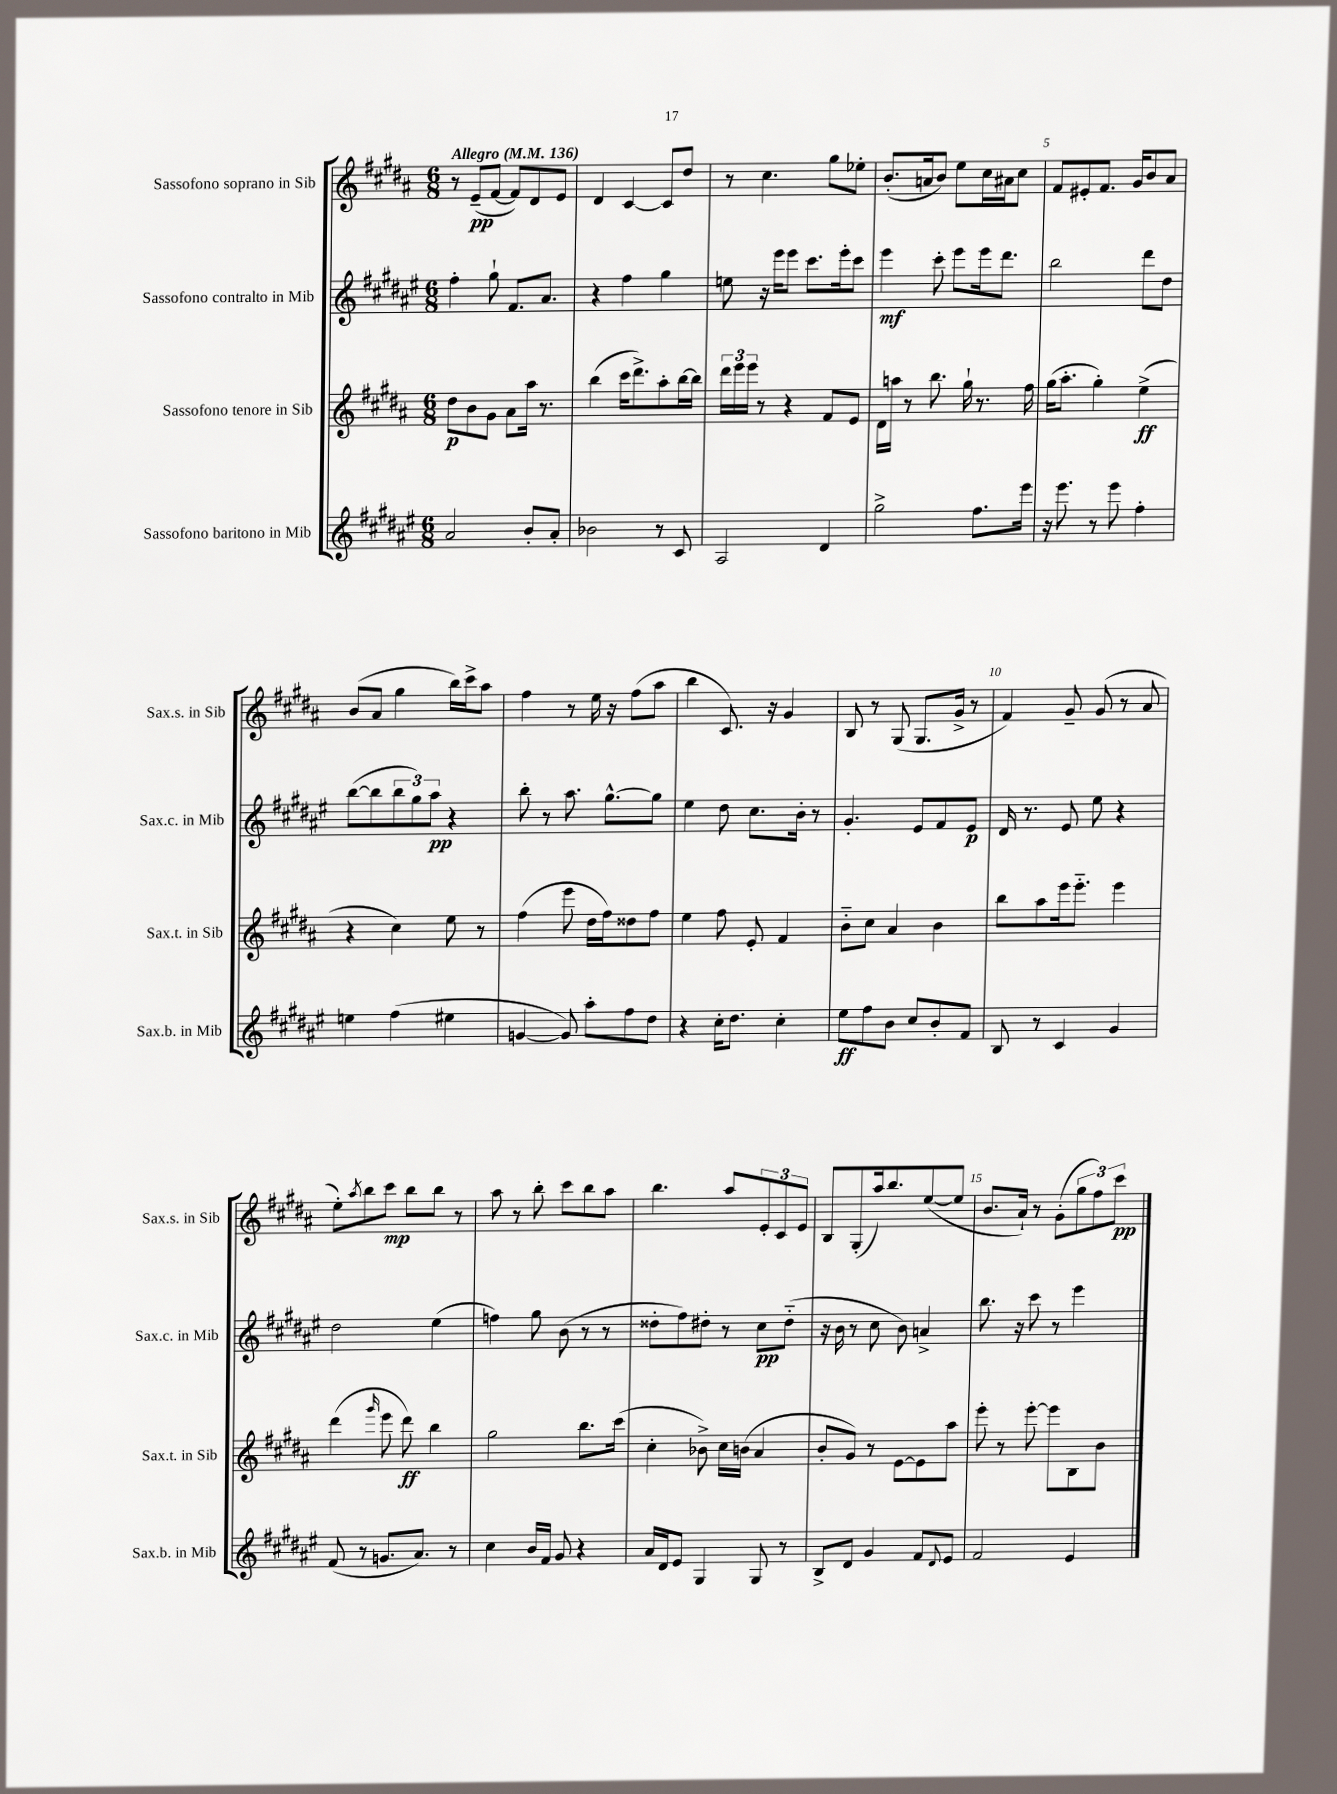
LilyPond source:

<<
\new StaffGroup <<
\new Staff = "s0" \with { instrumentName = "Sassofono soprano in Sib" shortInstrumentName = "Sax.s. in Sib" } {
    \clef treble \key b \major \numericTimeSignature \time 6/8 \tempo "Allegro" 4 = 136
    r8 e'8--\pp( fis'8~ fis'8) dis'8 e'8 |
    dis'4 cis'4~ cis'8 dis''8 |
    r8 cis''4. gis''8 ees''8-. |
    b'8.-.( a'16 b'8) e''8 cis''16 ais'16 cis''8 |
    fis'8 eis'8-. fis'8. gis'16 b'8 ais'8 |
    b'8( ais'8 gis''4 b''16) cis'''16-> ais''8 |
    fis''4 r8 e''16 r16 fis''8( ais''8 |
    b''4 cis'8.) r16 gis'4 |
    b8 r8 gis8( gis8. gis'16-> r8 |
    fis'4) gis'8-- gis'8( r8 ais'8 |
    e''8-.) \acciaccatura { ais''8 } b''8 cis'''8\mp b''8 b''8 r8 |
    ais''8 r8 b''8-. cis'''8 b''8 ais''8 |
    b''4. ais''8 \tuplet 3/2 { e'8-. cis'8 e'8 } |
    b8 gis8-.( ais''16) b''8. e''8~( e''8 |
    b'8. ais'16-!) r8 gis'8-.( \tuplet 3/2 { gis''8 fis''8) cis'''8\pp } \bar "|." |
}
\new Staff = "s1" \with { instrumentName = "Sassofono contralto in Mib" shortInstrumentName = "Sax.c. in Mib" } {
    \clef treble \key fis \major \numericTimeSignature \time 6/8
    fis''4-. gis''8-! fis'8. ais'8. |
    r4 fis''4 gis''4 |
    e''8 r16 eis'''16 eis'''8 cis'''8. eis'''16-. cis'''8 |
    eis'''4\mf cis'''8-. eis'''8 eis'''16 dis'''8. |
    b''2 dis'''8 dis''8 |
    b''8~( b''8 \tuplet 3/2 { b''8 gis''8) ais''8\pp } r4 |
    b''8-. r8 ais''8. gis''8.~-^ gis''8 |
    eis''4 dis''8 cis''8. b'16-. r8 |
    gis'4.-. eis'8 fis'8 eis'8\p |
    dis'16 r8. eis'8 eis''8 r4 |
    dis''2 eis''4( |
    f''4) gis''8 b'8( r8 r8 |
    disis''8-. fis''8) dis''8-. r8 cis''8\pp dis''8-_( |
    r16 b'16 r8 cis''8 b'8) a'4-> |
    b''8. r16 cis'''8 r8 eis'''4 \bar "|." |
}
\new Staff = "s2" \with { instrumentName = "Sassofono tenore in Sib" shortInstrumentName = "Sax.t. in Sib" } {
    \clef treble \key b \major \numericTimeSignature \time 6/8
    dis''8\p b'8 gis'8 ais'8 ais''16 r8. |
    b''4( cis'''16 dis'''8.->) ais''8-. b''16~ b''16 |
    \tuplet 3/2 { dis'''16 e'''16 e'''16 } r8 r4 fis'8 e'8 |
    dis'16 a''16 r8 b''8. gis''16-! r8. fis''16 |
    gis''16( ais''8.-. gis''4-.) e''4->\ff( |
    r4 cis''4) e''8 r8 |
    fis''4( e'''8 dis''16 fis''16) disis''8 fis''8 |
    e''4 fis''8 e'8-. fis'4 |
    b'8-_ cis''8 ais'4 b'4 |
    b''8 ais''8 e'''16 e'''8.-_ e'''4 |
    dis'''4( \grace { gis'''16 } e'''8 dis'''8\ff) b''4 |
    gis''2 b''8. cis'''16( |
    cis''4-. bes'8->) cis''16 b'16( ais'4 |
    b'8-. gis'8) r8 e'8~ e'8 ais''8 |
    e'''8-. r8 e'''8~-. e'''8 b8 b'8 \bar "|." |
}
\new Staff = "s3" \with { instrumentName = "Sassofono baritono in Mib" shortInstrumentName = "Sax.b. in Mib" } {
    \clef treble \key fis \major \numericTimeSignature \time 6/8
    ais'2 b'8-. ais'8-. |
    bes'2 r8 cis'8 |
    ais2 dis'4 |
    gis''2-> fis''8. eis'''16 |
    r16 eis'''8. r8 eis'''8 fis''4-. |
    e''4 fis''4( eis''4 |
    g'4~ g'8) ais''8-. fis''8 dis''8 |
    r4 cis''16-. dis''8. cis''4-. |
    eis''8\ff fis''8 b'8 cis''8 b'8-. fis'8 |
    b8 r8 cis'4 gis'4 |
    fis'8( r8 g'8. ais'8.) r8 |
    cis''4 b'16 fis'16 gis'8 r4 |
    ais'16 dis'16 eis'8 gis4 gis8 r8 |
    b8-> dis'8 gis'4 fis'8 \appoggiatura { dis'8 } eis'8 |
    fis'2 eis'4 \bar "|." |
}
>>
>>
\layout { \context { \Score \override BarNumber.break-visibility = ##(#f #t #t) barNumberVisibility = #(every-nth-bar-number-visible 5) } }
